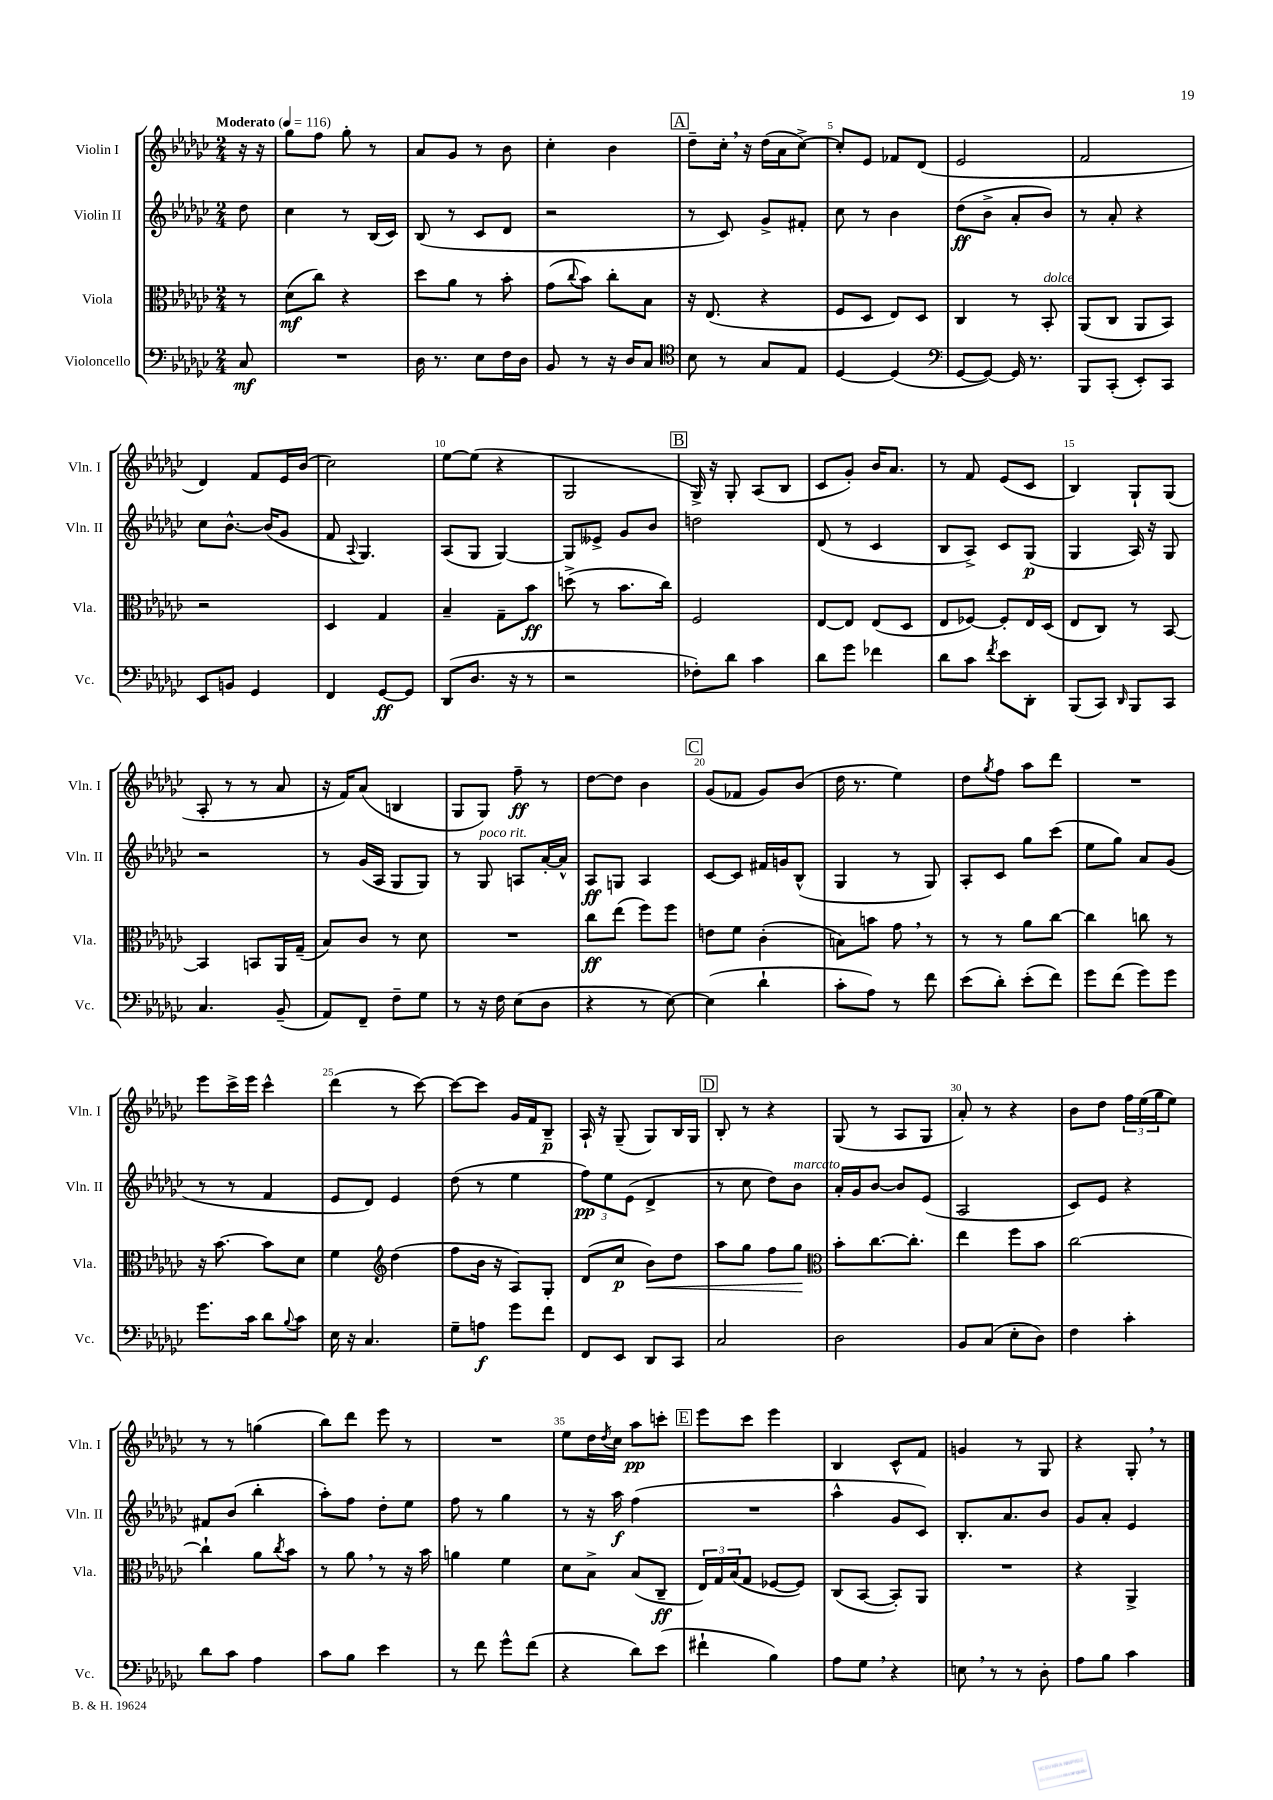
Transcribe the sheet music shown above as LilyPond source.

<<
\new StaffGroup <<
\new Staff = "s0" \with { instrumentName = "Violin I" shortInstrumentName = "Vln. I" } {
    \clef treble \key ges \major \numericTimeSignature \time 2/4 \partial 8 \tempo "Moderato" 4 = 116
    r16 r16 |
    ges''8 f''8 ges''8-. r8 |
    aes'8 ges'8 r8 bes'8 |
    ces''4-. bes'4 |
    \mark \markup { \box "A" } des''8-- ces''16-. \breathe r16 des''16( aes'16 ces''8~->) |
    ces''8-. ees'8 fes'8 des'8( |
    ees'2 |
    f'2 |
    des'4) f'8 ees'16 bes'16( |
    ces''2) |
    ees''8~ ees''8( r4 |
    ges2 |
    \mark \markup { \box "B" } ges16->) r16 ges8-. aes8( bes8 |
    ces'8 ges'8-.) bes'16 aes'8. |
    r8 f'8 ees'8( ces'8 |
    bes4) ges8-! ges8( |
    aes8-. r8 r8 aes'8 |
    r16 f'16) aes'8( b4 |
    ges8 ges8) f''8--\ff r8 |
    des''8~ des''8 bes'4 |
    \mark \markup { \box "C" } ges'8( fes'8 ges'8) bes'8( |
    des''16 r8. ees''4) |
    des''8 \acciaccatura { ges''8 } f''8 aes''8 des'''8 |
    R2 |
    ees'''8 ces'''16-> ees'''16 ces'''4-^ |
    des'''4( r8 ces'''8~) |
    ces'''8~ ces'''8 ges'16 f'16 bes8--\p |
    aes16-! r16 ges8--( ges8) bes16 ges16 |
    \mark \markup { \box "D" } bes8-. r8 r4 |
    ges8( r8 aes8 ges8 |
    aes'8-.) r8 r4 |
    bes'8 des''8 \tuplet 3/2 { f''16 ees''16( ges''16 } ees''8) |
    r8 r8 g''4( |
    bes''8) des'''8 ees'''8 r8 |
    R2 |
    ees''8 des''16 \acciaccatura { des''8 } ces''16 aes''8\pp c'''8-. |
    \mark \markup { \box "E" } ees'''8 ces'''8 ees'''4 |
    bes4 ces'8-^ f'8 |
    g'4 r8 ges8 |
    r4 ges8-. \breathe r8 \bar "|." |
}
\new Staff = "s1" \with { instrumentName = "Violin II" shortInstrumentName = "Vln. II" } {
    \clef treble \key ges \major \numericTimeSignature \time 2/4 \partial 8
    des''8 |
    ces''4 r8 bes16( ces'16) |
    bes8( r8 ces'8 des'8 |
    r2 |
    \mark \markup { \box "A" } r8 ces'8) ges'8-> fis'8-. |
    ces''8 r8 bes'4 |
    des''8\ff( bes'8-> aes'8-. bes'8) |
    r8 aes'8-. r4 |
    ces''8 bes'8.~-^ bes'16( ges'8 |
    f'8 \appoggiatura { aes8 } ges4.) |
    aes8( ges8 ges4~) |
    ges8 eeses'8-> ges'8 bes'8 |
    \mark \markup { \box "B" } d''2 |
    des'8( r8 ces'4 |
    bes8 aes8->) ces'8 ges8\p( |
    ges4 aes16) r16 ges8 |
    r2 |
    r8 ges'16( aes16 ges8 ges8) |
    r8 ges8^\markup { \italic "poco rit." } a8 aes'16~-. aes'16-^ |
    aes8\ff g8 aes4 |
    \mark \markup { \box "C" } ces'8~ ces'8 fis'16 g'16 bes8-^( |
    ges4 r8 ges8) |
    aes8-. ces'8 ges''8 ces'''8( |
    ees''8 ges''8) aes'8 ges'8( |
    r8 r8 f'4 |
    ees'8 des'8) ees'4 |
    des''8( r8 ees''4 |
    \tuplet 3/2 { f''8\pp) ees''8 ees'8( } des'4-> |
    \mark \markup { \box "D" } r8 ces''8 des''8) bes'8^\markup { \italic "marcato" } |
    aes'16-. ges'16 bes'8~ bes'8 ees'8( |
    aes2 |
    ces'8) ees'8 r4 |
    fis'8 bes'8( bes''4-. |
    aes''8-.) f''8 des''8-. ees''8 |
    f''8 r8 ges''4 |
    r8 r16 aes''16\f f''4( |
    \mark \markup { \box "E" } R2 |
    aes''4-^ ges'8 ces'8) |
    bes8.-. aes'8. bes'8 |
    ges'8 aes'8-. ees'4 \bar "|." |
}
\new Staff = "s2" \with { instrumentName = "Viola" shortInstrumentName = "Vla." } {
    \clef alto \key ges \major \numericTimeSignature \time 2/4 \partial 8
    r8 |
    des'8\mf( ces''8) r4 |
    des''8 aes'8 r8 bes'8-. |
    ges'8( \appoggiatura { ces''8 } bes'8) ces''8-. bes8 |
    \mark \markup { \box "A" } r16 ees8.( r4 |
    f8 des8 ees8) des8 |
    ces4 r8 bes,8-.^\markup { \italic "dolce" } |
    aes,8( ces8 aes,8 bes,8) |
    r2 |
    des4 ges4 |
    bes4-- ges8-- bes'8\ff |
    d''8->( r8 bes'8. ces''16) |
    \mark \markup { \box "B" } f2 |
    ees8~ ees8 ees8( des8 |
    ees8 fes8~) fes8-. ees16 des16( |
    ees8 ces8) r8 bes,8~ |
    bes,4 b,8 aes,16 ges16--( |
    bes8) ces'8 r8 des'8 |
    R2 |
    ces''8\ff ees''8( f''8) f''8 |
    \mark \markup { \box "C" } e'8 f'8 ces'4-.( |
    b8) b'8 ges'8 \breathe r8 |
    r8 r8 aes'8 ces''8~ |
    ces''4 c''8 r8 |
    r16 bes'8.~ bes'8 des'8 |
    f'4 \clef treble des''4( |
    f''8 bes'16 r16 aes8) ges8-. |
    des'8( ces''8\p bes'8\<) des''8 |
    \mark \markup { \box "D" } aes''8 ges''8 f''8 ges''8\! |
    \clef alto bes'8-. ces''8.~ ces''8.-. |
    ees''4 f''8 bes'8 |
    ces''2~ |
    ces''4-! aes'8 \acciaccatura { ces''8 } bes'8 |
    r8 aes'8 \breathe r8 r16 bes'16 |
    a'4 f'4 |
    des'8 bes8-> bes8( ces8--\ff |
    \mark \markup { \box "E" } \tuplet 3/2 { ees16) ges16 bes16( } ges8 fes8~ fes8) |
    ces8( bes,8~ bes,8-.) aes,8 |
    R2 |
    r4 aes,4-> \bar "|." |
}
\new Staff = "s3" \with { instrumentName = "Violoncello" shortInstrumentName = "Vc." } {
    \clef bass \key ges \major \numericTimeSignature \time 2/4 \partial 8
    ces8\mf |
    R2 |
    des16 r8. ees8 f16 des16 |
    bes,8 r8 r16 des16 ces8 |
    \mark \markup { \box "A" } \clef tenor bes8 r8 ges8 ees8 |
    des4~ des4( |
    \clef bass ges,8~ ges,8~) ges,16 r8. |
    bes,,8 ces,8-.( ees,8-.) ces,8 |
    ees,8 b,8 ges,4 |
    f,4 ges,8~\ff ges,8 |
    des,8( des8. r16 r8 |
    r2 |
    \mark \markup { \box "B" } fes8-.) des'8 ces'4 |
    des'8 ges'8 fes'4 |
    des'8 ces'8 \acciaccatura { f'8 } ees'8 des,8-. |
    bes,,8( ces,8) \grace { des,16 } bes,,8 ces,8 |
    ces4. bes,8--( |
    aes,8) f,8-- f8-- ges8 |
    r8 r16 f16 ees8( des8 |
    r4 r8 ees8~) |
    \mark \markup { \box "C" } ees4( des'4-! |
    ces'8-. aes8) r8 f'8 |
    ees'8( des'8-.) ees'8-.( f'8) |
    ges'8 f'8( ges'8) ges'8 |
    ges'8. ces'16 des'8 \appoggiatura { bes8 } ces'8 |
    ees16 r16 ces4. |
    ges8-- a8\f ges'8 f'8 |
    f,8 ees,8 des,8 ces,8 |
    \mark \markup { \box "D" } ces2 |
    des2 |
    bes,8 ces8( ees8-. des8) |
    f4 ces'4-. |
    des'8 ces'8 aes4 |
    ces'8 bes8 ees'4 |
    r8 f'8 ges'8-^ f'8( |
    r4 des'8) ees'8( |
    \mark \markup { \box "E" } fis'4-! bes4) |
    aes8 ges8 \breathe r4 |
    e8 \breathe r8 r8 des8-. |
    aes8 bes8 ces'4 \bar "|." |
}
>>
>>
\layout { \context { \Score \override BarNumber.break-visibility = ##(#f #t #t) barNumberVisibility = #(every-nth-bar-number-visible 5) } }
